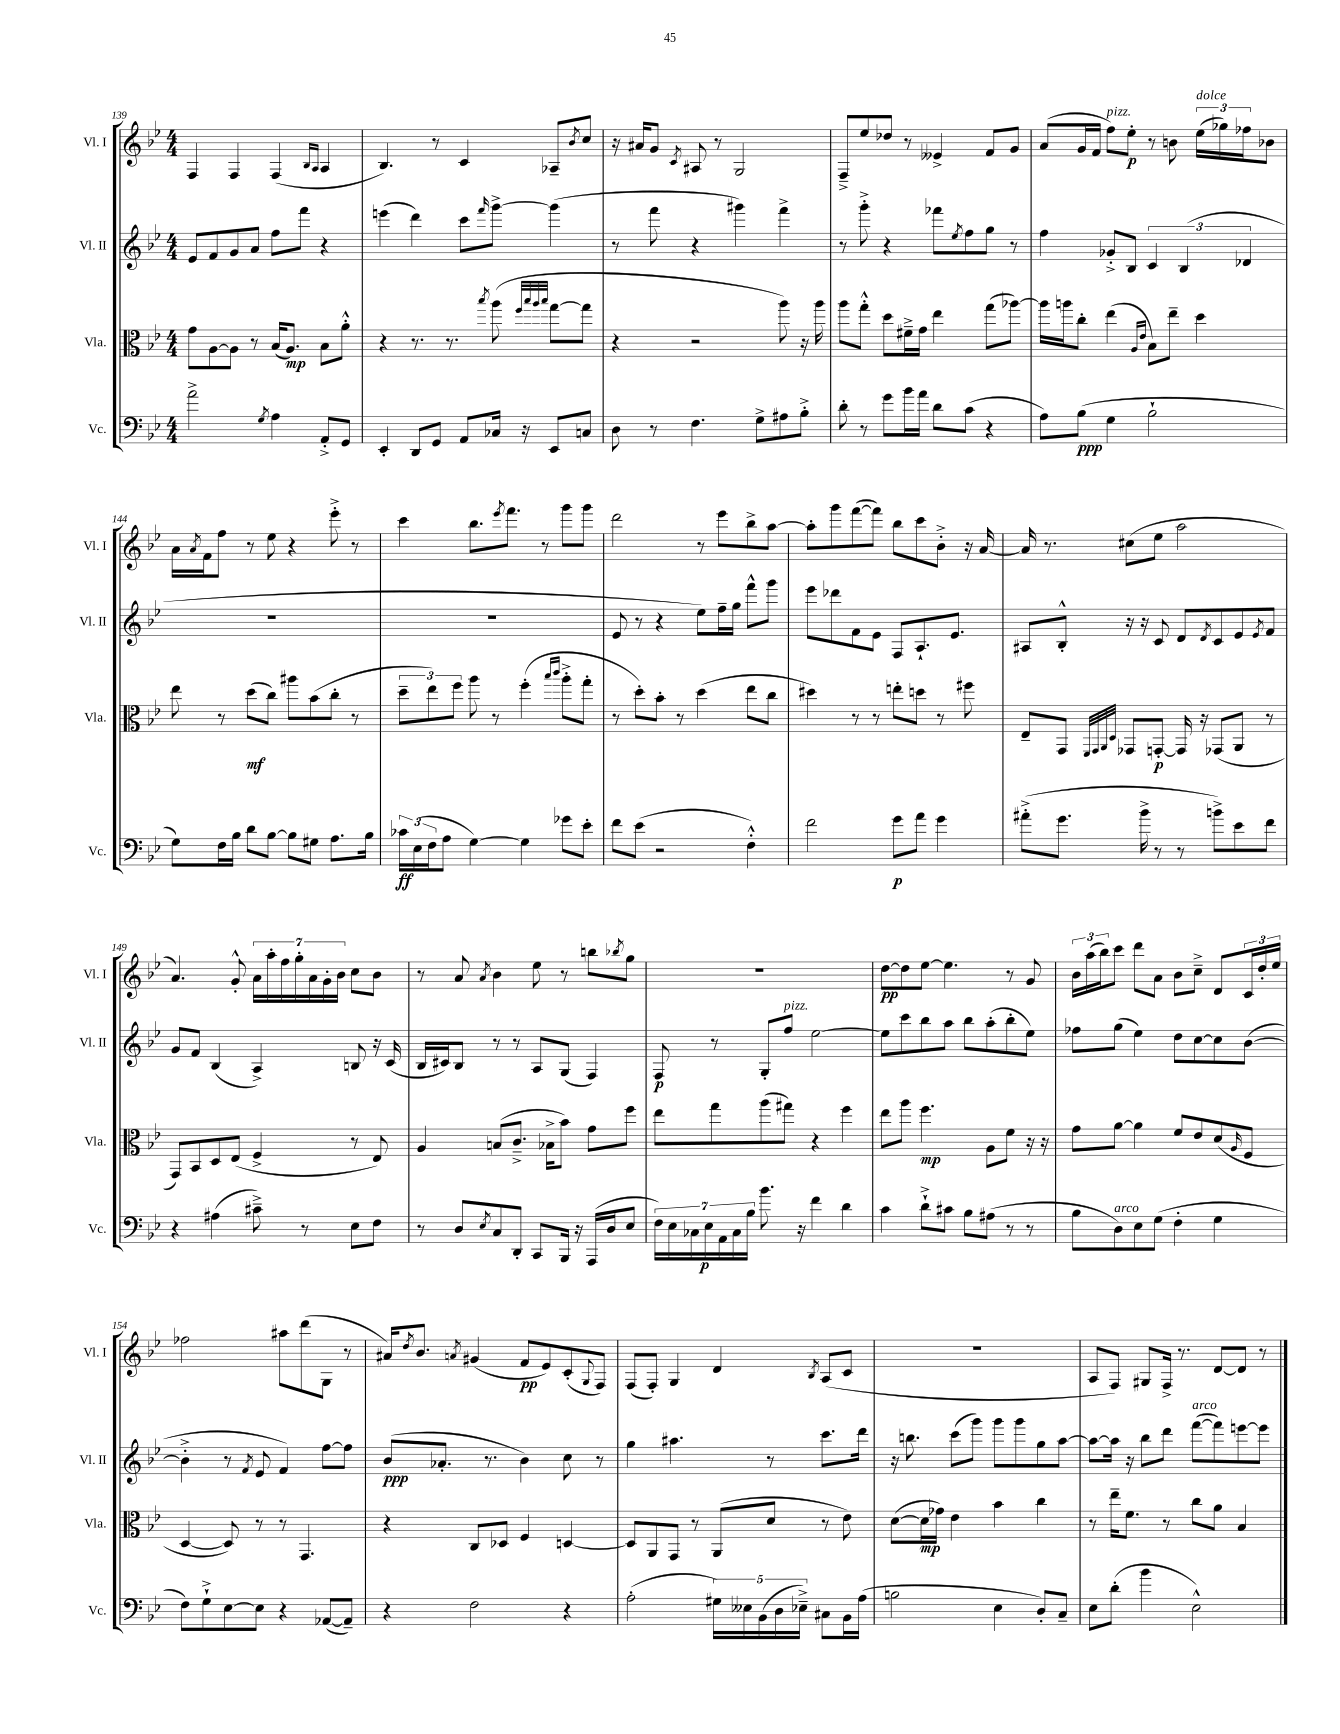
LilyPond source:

<<
\new StaffGroup <<
\new Staff = "s0" \with { instrumentName = "Vl. I" shortInstrumentName = "Vl. I" } {
    \clef treble \key bes \major \numericTimeSignature \time 4/4
    f4 f4 f4( \grace { bes16 a16 } a4 |
    bes4.) r8 c'4 aes8-- \acciaccatura { bes'8 } c''8 |
    r16 ais'16 g'8 \acciaccatura { c'8 } ais8 r8 g2 |
    f8---> ees''8 des''8 r8 eeses'4-> f'8 g'8 |
    a'8( g'16 f'16 f''8^\markup { \italic "pizz." }) ees''8-.\p r8 b'8 \tuplet 3/2 { ees''16^\markup { \italic "dolce" }( ges''16) fes''16 } bes'8 |
    a'16 \acciaccatura { a'8 } f'16 f''8 r8 ees''8 r4 ees'''8-.-> r8 |
    c'''4 bes''8. \acciaccatura { ees'''8 } f'''8. r8 g'''8 g'''8 |
    d'''2 r8 ees'''8 bes''8-> a''8~ |
    a''8-. g'''8 f'''8~( f'''8) bes''8 c'''8 bes'8-.-> r16 a'16~ |
    a'16 r8. cis''8( ees''8 a''2 |
    a'4.) g'8-.-^ \tuplet 7/4 { a'16 a''16-. f''16 g''16-. a'16 g'16-. bes'16 } c''8 bes'8 |
    r8 a'8 \acciaccatura { a'8 } bes'4 ees''8 r8 b''8 \acciaccatura { bes''8 } g''8 |
    R1 |
    d''8~\pp d''8 ees''8~ ees''4. r8 g'8 |
    \tuplet 3/2 { bes'16 a''16( bes''16) } c'''8 d'''8 a'8 bes'8 c''8---> d'8 \tuplet 3/2 { c'16 d''16-. ees''16 } |
    fes''2 ais''8 d'''8( g8 r8 |
    ais'16) \acciaccatura { d''8 } bes'8. \acciaccatura { a'8 } gis'4( f'8\pp ees'8) c'8-.( \appoggiatura { g8 } f8) |
    f8( f8-.) g4 d'4 \acciaccatura { bes8 } a8( c'8 |
    R1 |
    a8 f8) gis8 f16-> r8. d'8~ d'8 r8 \bar "|." |
}
\new Staff = "s1" \with { instrumentName = "Vl. II" shortInstrumentName = "Vl. II" } {
    \clef treble \key bes \major \numericTimeSignature \time 4/4
    ees'8 f'8 g'8 a'8 f''8 f'''8 r4 |
    e'''4( d'''4) c'''8 \grace { f'''16 } g'''8~-> g'''4( |
    r8 f'''8 r4 gis'''4) f'''4-> |
    r8 g'''8-.-> r4 fes'''8 \acciaccatura { ees''8 } f''8 g''8 r8 |
    f''4 ges'8-.-> bes8 \tuplet 3/2 { c'4 bes4( des'4 } |
    R1 |
    R1 |
    ees'8 r8 r4 ees''8) f''16-- g''16 f'''8-^ g'''8 |
    ees'''8 des'''8 f'8 ees'8 f8 a8.-! ees'8. |
    ais8 bes8-.-^ r16 r16 c'8 d'8 \acciaccatura { d'8 } c'8 ees'8 \acciaccatura { ees'8 } f'8 |
    g'8 f'8 bes4( a4->) b8 r16 c'16( |
    bes16 cis'16) bes8 r8 r8 a8 g8( f4) |
    f8\p r8 g8-. f''8^\markup { \italic "pizz." } ees''2~ |
    ees''8 c'''8 bes''8 a''8 bes''8 a''8-.( bes''8-. ees''8) |
    fes''8 g''8( ees''4) d''8 c''8~ c''8 bes'8~( |
    bes'4-.-> r8 \acciaccatura { f'8 } ees'8 f'4) f''8~ f''8 |
    bes'8\ppp( aes'8.-. r8. bes'4) c''8 r8 |
    g''4 ais''4. r8 c'''8. d'''16 |
    r16 b''8. c'''8( g'''8) g'''8 g'''8 g''8 a''8~ |
    a''8~ a''16 r16 bes''8 d'''8 f'''8~^\markup { \italic "arco" }( f'''8) e'''8~ e'''8 \bar "|." |
}
\new Staff = "s2" \with { instrumentName = "Vla." shortInstrumentName = "Vla." } {
    \clef alto \key bes \major \numericTimeSignature \time 4/4
    g'8 a8~ a8 r8 bes16( a8.\mp) bes8 a'8-.-^ |
    r4 r8. r8. \acciaccatura { bes''8 } a''8( \grace { f''32 bes''32 a''32 bes''32 } g''8~ g''8 |
    r4 r2 a''8) r16 a''16 |
    a''8 g''8-.-^ d''8 fis'16---> g'16 ees''4 g''8( aes''8~) |
    aes''16 a''16 c''8-. ees''4( \grace { a16 ees'16 } bes8) ees''8-- d''4 |
    ees''8 r8 d''8\mf( c''8) ais''8 bes'8( c''8-. r8 |
    \tuplet 3/2 { d''8-- ees''8) f''8 } a''8 r8 f''4-.( \grace { bes''16 c'''16 } a''8-.-> g''8-. |
    r8 d''8-.) bes'8-. r8 d''4( ees''8 c''8 |
    dis''4) r8 r8 e''8-. d''8 r8 fis''8 |
    ees8-- g,8 \grace { f,32 g,32 a,32 d32 } ges,8 g,8~-.\p g,16 r16 ges,8( a,8 r8 |
    g,8) bes,8 d8 ees8( f4-> r8 ees8) |
    a4 b8( c'8.---> bes16-> bes'8) g'8 f''8 |
    ees''8 g''8 a''8( gis''8) r4 f''4 |
    ees''8 a''8 f''4.\mp a8 f'8 r16 r16 |
    g'8 a'8~ a'4 f'8 ees'8 d'8( \grace { a16 } f8 |
    d4~ d8) r8 r8 g,4. |
    r4 c8 des8 f4 d4~ |
    d8 a,8 g,8 r8 a,8( d'8 r8 ees'8) |
    d'8~( d'16\mp ges'16) ees'4 bes'4 c''4 |
    r8 ees''16-- f'8. r8 c''8 a'8 bes4 \bar "|." |
}
\new Staff = "s3" \with { instrumentName = "Vc." shortInstrumentName = "Vc." } {
    \clef bass \key bes \major \numericTimeSignature \time 4/4
    a'2-> \acciaccatura { g8 } a4 a,8-.-> g,8 |
    ees,4-. d,8 g,8 a,8 ces16 r16 ees,8 c8 |
    d8 r8 f4. g8-> ais8 bes8-.-> |
    d'8-. r8 g'8 bes'16 a'16 d'8 c'8( r4 |
    a8) bes8\ppp( g4 bes2-! |
    g8) f16 bes16 d'8 bes8~ bes8 gis8 a8. bes16 |
    \tuplet 3/2 { ces'16\ff ees16( f16 } a8 g4~) g4 ges'8 ees'8-. |
    f'8 ees'8( r2 f4-.-^) |
    f'2 g'8\p a'8 g'4 |
    ais'8-.->( g'8. bes'16-> r8 r8 b'8->) ees'8 f'8 |
    r4 ais4( cis'8--->) r8 ees8 f8 |
    r8 d8 \acciaccatura { ees8 } c8 d,8-. c,8 bes,,16 r16 a,,16( d16 ees8 |
    \tuplet 7/4 { f16) ees16 ces16 ees16\p a,16 ces16 bes16 } bes'8. r16 f'4 d'4 |
    c'4 d'8-!-> cis'8 bes8 ais8( r8 r8 |
    bes8 d8^\markup { \italic "arco" }) ees8 g8( f4-. g4 |
    f8) g8-!-> ees8~ ees8 r4 aes,8~( aes,8--) |
    r4 f2 r4 |
    a2-.( \tuplet 5/4 { gis16) eeses16 bes,16( d16 ees16--->) } cis8 bes,16 a16( |
    b2 ees4 d8-.) c8-- |
    ees8 d'8-.( bes'4 ees2-^) \bar "|." |
}
>>
>>
\layout { \context { \Score currentBarNumber = #139 } }
